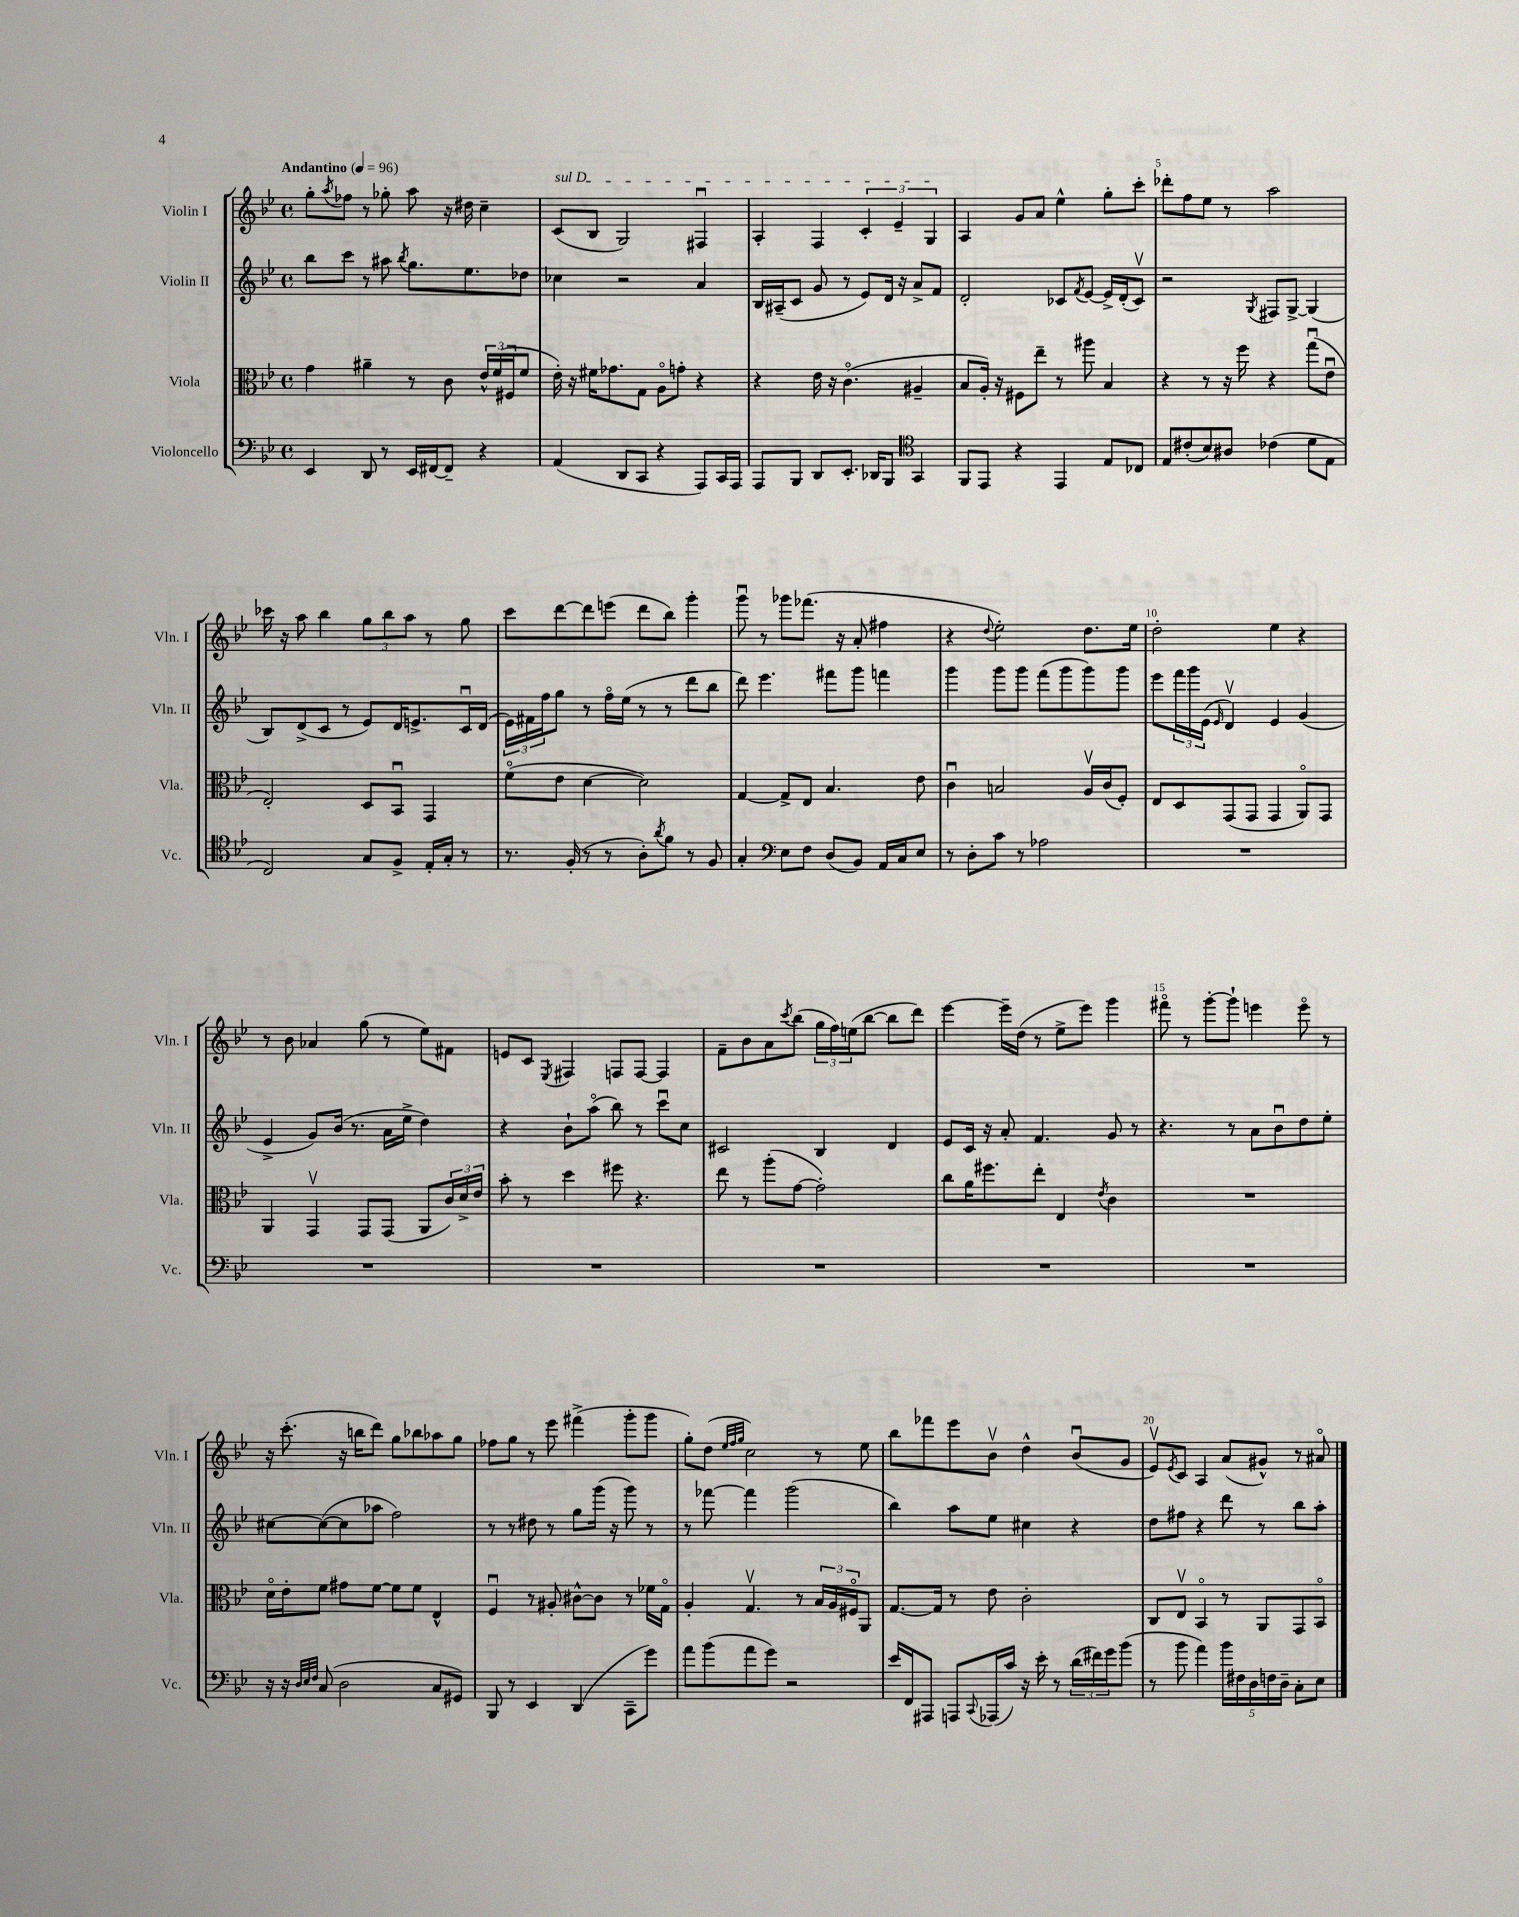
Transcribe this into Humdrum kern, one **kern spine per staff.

**kern	**kern	**kern	**kern
*staff4	*staff3	*staff2	*staff1
*clefF4	*clefC3	*clefG2	*clefG2
*k[b-e-]	*k[b-e-]	*k[b-e-]	*k[b-e-]
*M4/4	*M4/4	*M4/4	*M4/4
*met(c)	*met(c)	*met(c)	*met(c)
*MM96	*MM96	*MM96	*MM96
4EE-	4g	8bb-	8gg'
.	.	.	8qaa
.	.	8ccc	8ff-
8DD	4a#~	8r	8r
8r	.	8aa#	8gg-'
.	.	8qbb-	.
16EE-	8r	8.gg	8aa
[16FF#	.	.	.
8FF#~]	8c	.	16r
.	.	8.ee-	16dd#
4r	24e-^^	.	4cc~
.	(24f	.	.
.	24F#	.	.
.	8f	8dd-	.
=	=	=	=
(4AA	16e-')	4cc-	(8c
.	16r	.	.
.	16f#	.	8B-
.	8.g-	.	.
8DD	.	2r	2G)
8CC	8G	.	.
4r	8Ao	.	.
.	8g'	.	.
8AAA)	4r	4a	4F#u
16CC	.	.	.
16AAA	.	.	.
=	=	=	=
8AAA	4r	16B-	4A'
.	.	(16A#~	.
8BBB-	.	8c	.
8DD	16e-	8g	4F
.	16r	.	.
8.EE-'	(4.co	8r	.
.	.	8e-)	6c'
16DD-	.	.	.
8BBB-	.	16d	.
.	.	.	6e-~
.	.	16r	.
*clefC4	*	*	*
4GG	4A#~	8a^	.
.	.	.	6G
.	.	8f	.
=	=	=	=
8FF	8B-	2d'	4A
8EE-	16A')	.	.
.	16r	.	.
4r	8F#	.	8g
.	8ee-~	.	8a
4EE-	8r	8c-	4ee-^^
.	.	8qf	.
.	8aa#	[8e-	.
8E-	4B-	16e-^]	8gg'
.	.	(16d'	.
8C-	.	8c-v)	8ccc'
=	=	=	=
8E-	4r	2r	8ddd-'
(8c#'	.	.	8ff
8B-)	8r	.	8ee-
8A#	16r	.	8r
.	16ff	.	.
.	.	8qG	.
(4c-	4r	8F#	2aa
.	.	[8G^	.
8d	(8ggu	(4G]	.
8E-	8e-u	.	.
=	=	=	=
2C)	2E-')	8B-)	16ccc-
.	.	.	16r
.	.	(8d^	8aa
.	.	8c	4bb-
.	.	8r	.
8G	8D	8e-)	12gg
.	.	.	12bb-
8F^	8BB-u	16d	.
.	.	.	12aa
.	.	8.e^	.
16E-'	4GG	.	8r
16G'	.	.	.
8r	.	16cu	8gg
.	.	(16d	.
=	=	=	=
8.r	(8fo	24e-)	8ccc
.	.	24f#	.
.	.	24ff	.
.	8e-	8gg	[8ddd
(16F'	.	.	.
8r	[4d	8r	8ddd]
8r	.	16ffo	(8eee
.	.	(16ee-	.
8A')	2d])	8r	8ddd
8qa	.	.	.
8f	.	8r	8bb-)
8r	.	8ddd	4ggg'
8F	.	8bb-	.
=	=	=	=
4G'	[4G	8ddd)	8gggu
.	.	4.eee-	8r
*clefF4	*	*	*
8E-	8G^]	.	8ggg-
8F	8E-	.	(8.fff-
(8D	4.B-	8fff#	.
.	.	.	16r
8BB-)	.	8ggg	8a'
16AA	.	4fff	4ff#
16C	.	.	.
8E-	8e-	.	.
=	=	=	=
8r	4cu	4ggg	4r
8D'	.	.	.
.	.	.	8qqdd
8c	2B	8ggg	2ee-')
8r	.	8ggg	.
2A-	.	(8fff	.
.	.	8ggg	.
.	16Av	8ggg)	8.dd
.	(16c	.	.
.	8F')	8ggg	.
.	.	.	16ee-
=	=	=	=
1r	8E-	8eee-	2dd'
.	8D	24fff	.
.	.	24ggg	.
.	.	(24e-	.
.	.	16qqe-	.
.	(8GG	4dv)	.
.	8GG	.	.
.	4GG	4e-	4ee-
.	8AAo)	(4g	4r
.	8GG	.	.
=	=	=	=
1r	4AA	4e-^	8r
.	.	.	8b-
.	4GGv	8g)	4a-
.	.	(16b-	.
.	.	8.r	.
.	8GG	.	(8gg
.	(8GG	16a	8r
.	.	16ee-^	.
.	8AA	4dd)	8ee-)
.	24c)	.	8f#
.	24d^	.	.
.	24e-	.	.
=	=	=	=
1r	8b-'	4r	8e
.	8r	.	8c
.	.	.	8qE-
.	4dd	8b-`	4F#
.	.	(8aao	.
.	8ff#	8bb-)	8F
.	4.r	8r	[8F
.	.	8cccu	4F]
.	.	8cc	.
=	=	=	=
1r	8ee-	2c#	8f~
.	8r	.	8b-
.	(8aa'	.	8a
.	.	.	8qccc
.	[8g	.	(8bb-
.	2g'])	4B-	24gg
.	.	.	24ff)
.	.	.	(24ee
.	.	.	[8bb-
.	.	4d	8bb-]
.	.	.	8ddd)
=	=	=	=
1r	8cc	8e-	[4eee-
.	16a	16c	.
.	8.ff#	16r	.
.	.	8a'	16eee-~]
.	.	.	(16dd
.	8ee-'	4.f	8r
.	4E-	.	8ee-^
.	.	.	8eee-)
.	8qe-	.	.
.	4c	8g	4ggg
.	.	8r	.
=	=	=	=
1r	1r	4.r	8fff#o
.	.	.	8r
.	.	.	[8ggg'
.	.	8r	8ggg`]
.	.	8a	4eee
.	.	8b-u	.
.	.	8dd	8eeeo
.	.	8ee-'	8r
=	=	=	=
16r	16do	[8cc#	16r
16r	16e-'	.	(8.ccc'
32qqD	.	.	.
32qqE-	.	.	.
32qqF	.	.	.
(8C	8f	(8cc#_	.
2D	8g#	8cc#]	16r
.	.	.	16bb
.	[8f	8aa-	8ddd)
.	8f]	2ff)	8gg
.	8f	.	8bb-
8C	4E-^^	.	8aa-
8GG#)	.	.	8gg
=	=	=	=
8BBB-	4Fu	8r	8ff-
8r	.	8r	8gg
4EE-	8r	8dd#	8r
.	8A#'	8r	8eee-
(4DD	[8c#^^	8gg	(4fff#^
.	8c#]	(16ggg	.
.	.	16r	.
8CC~	8r	8ggg)	8ggg'
8g)	16f-	8r	8ggg
.	16Go	.	.
=	=	=	=
8a	4A'	8r	8gg')
(8b-	.	[8fff-	(8dd
.	.	.	32qqee-
.	.	.	32qqff
.	.	.	32qqgg
8a	4.Gv	4fff-]	2cc)
8g)	.	.	.
2r	.	(2ggg	.
.	8r	.	.
.	24B-	.	8r
.	24A	.	.
.	24F#o	.	.
.	8AA	.	8ee-
=	=	=	=
16e-	[8.G	4bb-)	8bb-
16FF	.	.	.
8AAA#	.	.	8fff-
.	16G]	.	.
8AAA	8r	8aa	8eee-
8qqCC	.	.	.
(16AAA-	8e-	8ee-	8b-v
16c)	.	.	.
16r	2c'	4cc#	4dd^^
16e-'	.	.	.
8r	.	.	.
(24d	.	4r	(8b-u
24f#)	.	.	.
24g	.	.	.
(8b-	.	.	8g
=	=	=	=
8r	8C	8dd	8e-v)
.	.	.	8qe-
8b-	8E-v	8ff#	8c
4a)	4BB-o	4r	4A
20b-	8r	8ddd	(8a
20F#	.	.	.
20D	.	.	.
.	8AA	8r	8g#^^)
20F	.	.	.
20D~	.	.	.
8C'	8GG	8bb-	8r
8E-	8BB-o	8aa'	8a#o
==	==	==	==
*-	*-	*-	*-
